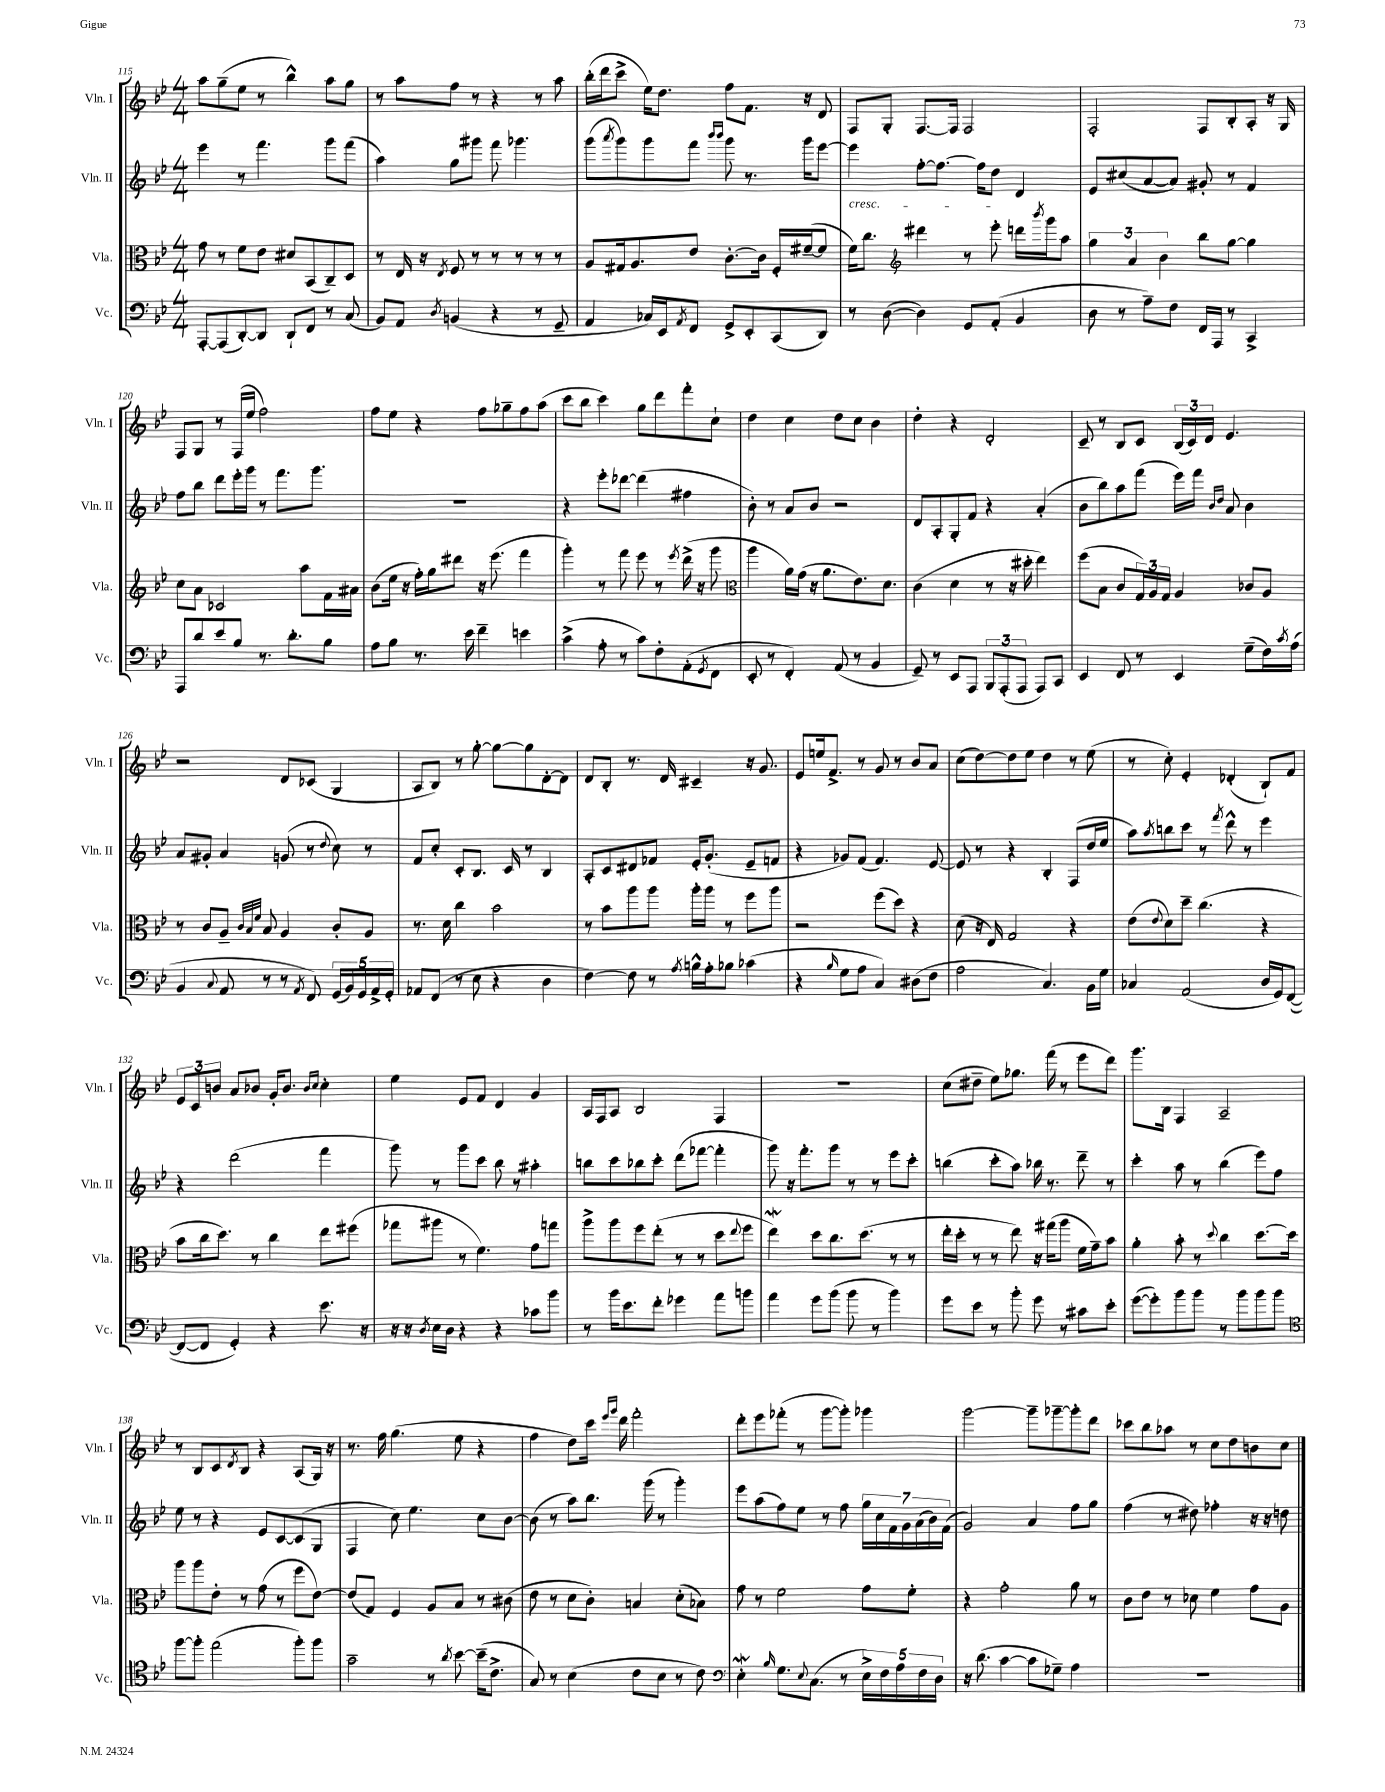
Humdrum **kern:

**kern	**kern	**kern	**kern
*staff4	*staff3	*staff2	*staff1
*clefF4	*clefC3	*clefG2	*clefG2
*k[b-e-]	*k[b-e-]	*k[b-e-]	*k[b-e-]
*M4/4	*M4/4	*M4/4	*M4/4
[8AAA'	8g	4eee-	8aa
(8AAA]	8r	.	(8gg~
[8DD')	8f	8r	8ee-
8DD]	8e-	4.fff	8r
8DD`	8d#	.	4bb-^^)
8FF	(8BB-	.	.
8r	8C~)	8ggg	8aa
(8C	8D	(8fff	8gg
=	=	=	=
8BB-)	8r	4aa)	8r
8AA	16E-	.	8aa
.	16r	.	.
8qD	8qE-	.	.
(4BB	8F	8gg	8ff
.	8r	8ggg#	8r
4r	8r	8fff	4r
.	8r	4.ggg-	.
8r	8r	.	8r
8GG~	8r	.	8aa
=	=	=	=
4AA	8A	(8ggg	(16bb-'
.	.	.	16ddd
.	.	8qaaa	.
.	16G#	8ggg)	8ccc^
.	8.A	.	.
16C-)	.	8ggg	16ee-)
16EE-	.	.	8.dd
8qAA	.	.	.
8FF	8e-	8fff	.
.	.	16qqbbb-	.
.	.	16qqbbb-	.
8GG^	[8.c'	8ggg	8ff
8EE-'	.	8.r	8.f
.	16c]	.	.
(8CC	16F'	.	.
.	([16f#~	16ggg	16r
8DD)	8f#]	[8eee-	8d
=	=	=	=
8r	16f)	4eee-]	8F
.	8.cc	.	.
([8D	.	.	8G'
*	*clefG2	*	*
4D])	4ddd#	[8ff'	[8.F
.	.	8.ff_	.
.	.	.	16F]
8GG	8r	.	2F
.	.	16ff]	.
(8AA'	8eee-'	8dd	.
4BB-	16ddd	4d	.
.	8qbbb-	.	.
.	16ggg	.	.
.	8aa	.	.
=	=	=	=
8D	6gg	8e-	2F'
8r	.	(8cc#	.
.	6a	.	.
8A~)	.	[8a	.
.	6b-	.	.
8F	.	8a])	.
16FF	8bb-	8g#'	8F
16AAA	.	.	.
8r	[8gg	8r	8B-'
4CC^	4gg]	4f	8A'
.	.	.	16r
.	.	.	16G
=	=	=	=
8AAA	8cc	8ff	8F
8d	8a	8bb-	8G
8e-	2c-	8ddd	8r
8B-	.	16eee-'	(16F
.	.	16ggg	16ee-
8.r	.	8r	2ff)
.	.	8.fff	.
8.d'	.	.	.
.	8aa	.	.
.	.	8.ggg	.
8B-	16f	.	.
.	16a#	.	.
=	=	=	=
8A	(8b-	1r	8ff
8B-	16ee-	.	8ee-
.	16r	.	.
8.r	16ff')	.	4r
.	16gg	.	.
.	8ddd#	.	.
16e-	.	.	.
4f~	16r	.	8ff
.	(8.eee-	.	.
.	.	.	8gg-~
4e	4fff	.	8ff
.	.	.	(8aa
=	=	=	=
(4c^	4ggg')	4r	8ccc
.	.	.	8bb-
8A'	8r	8eee-'	4ccc)
8r	8fff	[8ddd-	.
8c)	8eee-	(4ddd-]	8gg
8F'	8r	.	8ddd
.	8qeee-	.	.
(8AA'	(16ddd^	4ff#	8fff'
.	16r	.	.
8qGG	.	.	.
8FF	8ggg	.	8cc`
=	=	=	=
*	*clefC3	*	*
8EE-'	4aa	8b-')	4dd
8r	.	8r	.
4FF')	16a)	8a	4cc
.	(16g	.	.
.	16r	8b-	.
.	8.a	.	.
(8AA	.	2r	8dd
8r	8.e-)	.	8cc
4BB-	.	.	4b-
.	8.d	.	.
=	=	=	=
8GG~)	(4c	8d	4dd'
8r	.	8A'	.
8EE-	4d	8G'	4r
8AAA	.	8f	.
12BBB-	8r	4r	2d'
(12AAA'	.	.	.
.	16r	.	.
12AAA	.	.	.
.	16dd#'	.	.
8AAA)	4ee-)	(4a'	.
8CC	.	.	.
=	=	=	=
4EE-	(8ff	8b-	8c~
.	8B-	8bb-)	8r
8FF	8c	8aa	8B-
8r	24G)	(8fff	8c
.	24A	.	.
.	24G	.	.
4EE-	4A	16eee-)	(24B-
.	.	.	24c)
.	.	16fff	.
.	.	.	24d
.	.	16qqb-	.
.	.	16qqdd	.
.	.	8a	4.e-
(8G~	8c-	4b-	.
16F)	8A	.	.
8qc	.	.	.
(16A	.	.	.
=	=	=	=
4BB-	8r	8a	2r
.	8c	8g#'	.
8qqC	.	.	.
8AA	8A~	4a	.
.	32qqc	.	.
.	32qqB-	.	.
.	32qqf	.	.
8r	8B-	.	.
8r	4A	(8g	8d
8qAA	.	.	.
8FF)	.	8r	(8c-
.	.	8qqdd	.
(20GG	8c'	8cc)	4G
20BB-)	.	.	.
20GG	.	.	.
.	8A	8r	.
20AA^	.	.	.
20GG'	.	.	.
=	=	=	=
8AA-	8.r	8f	8A
(8FF	.	8cc'	8B-)
.	16d	.	.
8r	4cc	8c'	8r
8E-	.	8.B-	[8gg'
4r	2b-	.	8gg_
.	.	16c	.
.	.	8r	8gg]
4D	.	4B-	[8d'
.	.	.	8d]
=	=	=	=
[4F)	8r	8A'	8d
.	8b-	8c	8B-'
8F]	8aa	8d#	8.r
8r	8aa	8f-	.
.	.	.	16d
8qA	.	.	.
16B^^	16aa'	16e-'	4c#~
16A'	16aa	(8.g'	.
8B-	8r	.	.
(4c-	8ff	8e-~	16r
.	.	.	8.g
.	8aa	8f	.
=	=	=	=
4r	2r	4r	8e-
.	.	.	16ee
.	.	.	8.f^
16qqB-	.	.	.
8G	.	8g-)	.
8A	.	(8f	8r
4C)	(8ff	4.f)	8g
.	8dd)	.	8r
(8D#	4r	.	8b-
8F	.	[8e-	8a
=	=	=	=
2A	(8d	8e-]	(8cc
.	16r	8r	[8dd)
.	16E-)	.	.
.	2G	4r	8dd]
.	.	.	8ee-
4.C)	.	4B-'	4dd
.	4r	(8F	8r
16BB-	.	16dd	(8ee-
16G	.	16ee-	.
=	=	=	=
4C-	(8e-	8aa)	8r
.	8qqe-	8qaa	.
.	8d)	8bb	8cc')
(2AA	8dd~	8ccc	4e-'
.	(4.cc	8r	.
.	.	8qfff	.
.	.	8ddd^^	(4d-'
.	.	8r	.
16D	4r	4eee-	8B-`)
16GG)	.	.	.
([8FF	.	.	8f
=	=	=	=
8FF_	8b-	4r	12e-
.	.	.	12c
8FF]	16cc	.	.
.	.	.	12b
.	8.dd)	.	.
4GG')	.	(2ddd	8a
.	8r	.	8b-
4r	4cc	.	16g'
.	.	.	8.b-
.	.	.	16qqb-
.	.	.	16qqcc
8.e-	8ee-	4fff	4cc'
.	(8ff#	.	.
16r	.	.	.
=	=	=	=
16r	8gg-	8ggg)	4ee-
16r	.	.	.
8qD	.	.	.
16E-	8aa#	8r	.
16D	.	.	.
4r	8r	8ggg	8e-
.	4.f)	8ccc	8f
4r	.	8bb-	4d
.	.	8r	.
8c-	8g	4aa#'	4g
8b-	8gg	.	.
=	=	=	=
8r	8aa^	8bb	16A
.	.	.	16F
16b-	8aa	8ccc	8A
8.e-	.	.	.
.	8ff	8bb-	2B-
8f'	(8ee-'	8ccc'	.
4g-	8r	(8ddd	.
.	8r	[8fff-	.
8a	8dd	4fff-']	4F
.	8qqee-	.	.
8b	8ff	.	.
=	=	=	=
4a	4ee-)	8ggg)	1r
.	.	16r	.
.	.	8.fff'	.
8g	8dd	.	.
(8b-	8.cc	8ggg	.
8b-	.	8r	.
.	(8.dd	.	.
8r	.	8r	.
4b-)	8r	8eee-	.
.	8r	8ccc'	.
=	=	=	=
8g	16ee-'	(4bb	(8cc
.	16dd'	.	.
8e-	8r	.	8dd#~
8r	8r	8ccc'	8ee-)
8b-'	8ee-)	8aa)	8.gg-
8g	16r	16bb-	.
.	(16gg#	8.r	(16fff
8r	8aa	.	8r
8c#	16f	8ddd~	8eee-
.	16g~)	.	.
8e-'	8b-	8r	8ddd)
=	=	=	=
([8g	4a'	4ccc'	8.ggg
8g'])	.	.	.
.	.	.	16B-
8b-	8b-'	8aa	4F
8b-	8r	8r	.
.	8qqdd	.	.
8r	4cc	(4bb-	2A~
8b-	.	.	.
8b-	[8.dd	8eee-)	.
8b-	.	8ff	.
.	16dd]	.	.
=	=	=	=
*clefC4	*	*	*
[8ff	8aa	8ee-	8r
8ff']	8aa	8r	8B-
(2ee-	8e-'	4r	8c
.	.	.	8qd
.	8r	.	8B-
.	(8g	8e-	4r
.	8r	[8c	.
8ff')	8ff	(8c]	(8A
8ff	[8e-)	8G	16G)
.	.	.	16r
=	=	=	=
2g~	(8e-]	4F	8.r
.	8G)	.	.
.	.	.	16ff
.	4F	8cc)	(4.gg
.	.	4.ee-	.
8r	8A	.	.
8qa	.	.	.
[8b-	8B-	.	8ee-
(16b-~]	8r	8cc	4r
8.c^	.	.	.
.	(8c#	[8b-	.
=	=	=	=
8G)	8e-	(8b-]	4ff
8r	8r	8r	.
(4B-	8d	8aa)	8dd)
.	8c')	8.bb-	16ccc
.	.	.	16qqeee-
.	.	.	16qqggg
.	.	.	16ddd
8c	4B	.	2fff'
.	.	(16ggg	.
8B-	.	8r	.
8r	(8d'	4ggg')	.
8c)	8B-)	.	.
=	=	=	=
*clefF4	*	*	*
4E-'	8g	8eee-	8ddd'
.	8r	(8aa	8eee-
16qqB-	.	.	.
8.G	2f	8ff)	(8fff-'
.	.	8ee-	8r
8qqE-	.	.	.
(8.C	.	.	.
.	.	8r	[8ggg
8r	.	8ff	8ggg'])
20E-^)	8g	28gg	4ggg-
.	.	28cc	.
20F	.	.	.
.	.	28f	.
20A	.	.	.
.	.	28g	.
.	8f'	.	.
.	.	(28a	.
20F	.	.	.
.	.	28b-)	.
20D	.	.	.
.	.	(28f	.
=	=	=	=
16r	4r	2g)	[2ggg
(8.d	.	.	.
[4c	2g'	.	.
8c]	.	4a	8ggg~]
8G-~)	.	.	[8ggg-~
4A	8a	8ff	8ggg-']
.	8r	8gg	8ddd
=	=	=	=
1r	8c	(4ff	8ccc-
.	8e-	.	8bb-
.	8r	8r	8aa-
.	8d-	8dd#)	8r
.	4f	4ff-'	8cc
.	.	.	8dd
.	8g	16r	8b
.	.	16r	.
.	8A	8dd	8cc
==	==	==	==
*-	*-	*-	*-
